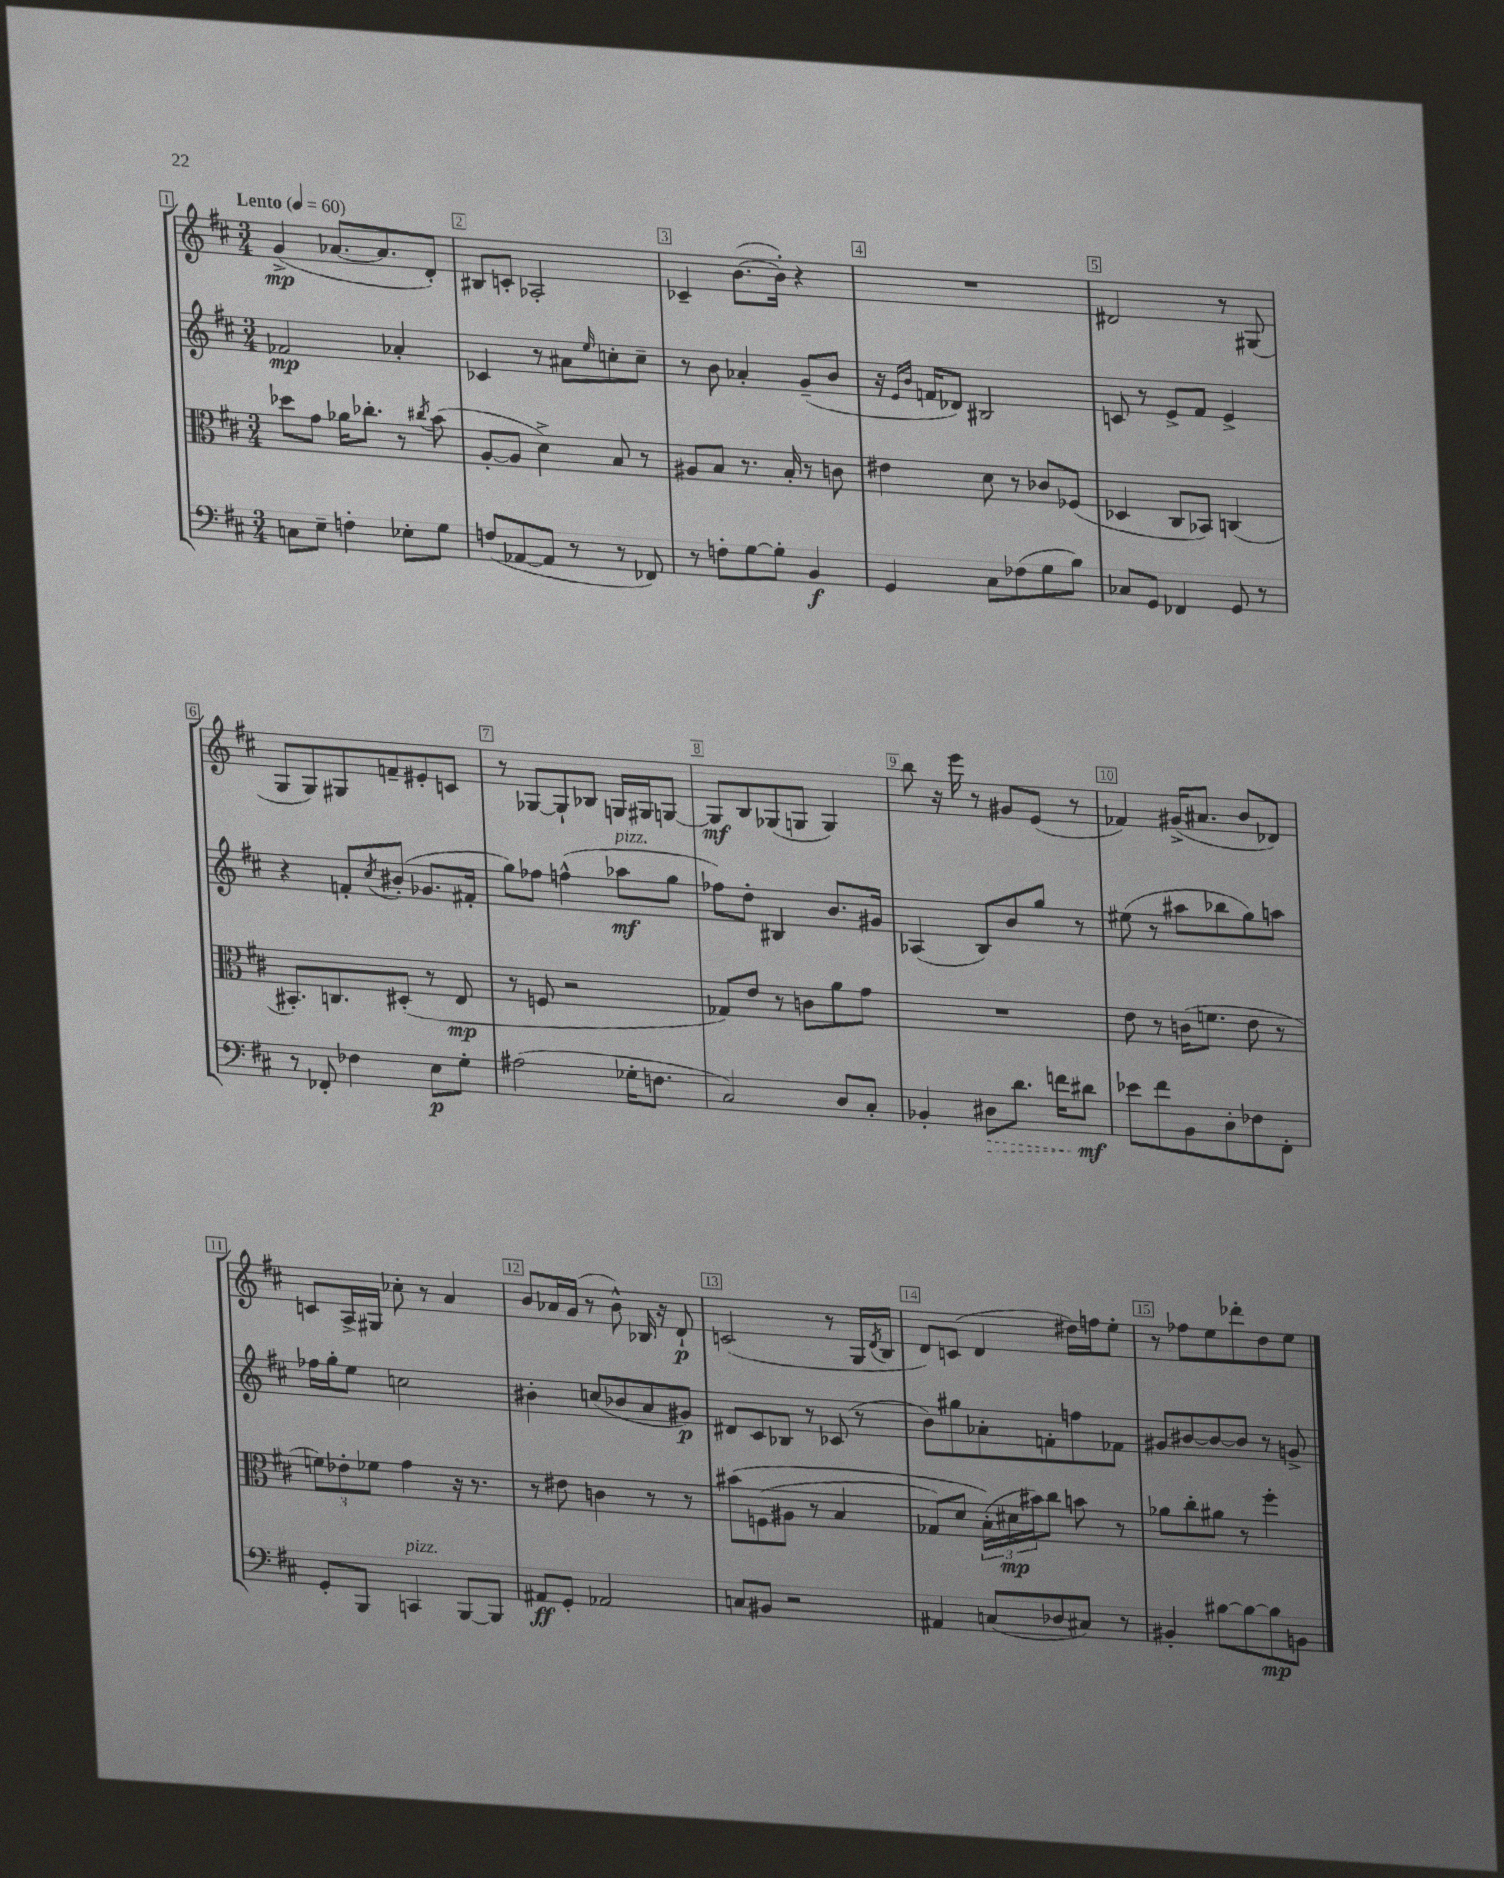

**kern	**kern	**kern	**kern
*staff4	*staff3	*staff2	*staff1
*clefF4	*clefC3	*clefG2	*clefG2
*k[f#c#]	*k[f#c#]	*k[f#c#]	*k[f#c#]
*M3/4	*M3/4	*M3/4	*M3/4
*MM60	*MM60	*MM60	*MM60
8C	8dd-	2f-	(4g^
8E~	8g	.	.
4F'	16a-	.	[8.a-
.	8.cc-'	.	.
.	.	.	8.a-]
8E-'	8r	4a-'	.
.	8qcc#	.	.
8G	(8b	.	8d')
=	=	=	=
(8F	[8A'	4c-	8B#
[8AA-	8A]	.	8c'
8AA-]	4d^)	8r	2A-'
8r	.	8a#	.
.	.	16qqee	.
8r	8B	8cc'	.
8FF-)	8r	8cc~	.
=	=	=	=
8r	8A#	8r	4c-~
8F'	8B	8b	.
[8G	8.r	4a-'	([8.b
8G']	.	.	.
.	16B'	.	16b'])
4BB	8r	(8g~	4r
.	8c	8b	.
=	=	=	=
4GG	4e#	16r	2.r
.	.	16qqe	.
.	.	16qqb	.
.	.	16f	.
.	.	8d-)	.
8C#	8d	2B#	.
(8F-	8r	.	.
8G	8c-	.	.
8B)	(8F-	.	.
=	=	=	=
8C-	4D-	8c	2d#
8GG	.	8r	.
4FF-	8C#	8e^	.
.	8BB-)	8f#	.
8GG	(4C	4e^	8r
8r	.	.	(8G#
=	=	=	=
8r	8.BB#')	4r	8G
8FF-'	.	.	8G)
.	8.C	.	.
4F-	.	8f'	8G#
.	.	8qcc#	.
.	(8D#'	(8b#'	8f~
8E	8r	8.g-	8e#'
8G'	8E	.	8c
.	.	16f#'	.
=	=	=	=
(2A#	8r	8gg)	8r
.	8F	8ff-	[8G-
.	2r	(4ff^^	8G-`]
.	.	.	8B-
16G-'	.	8aa-	16G
8.F	.	.	16G#
.	.	8gg	[8G
=	=	=	=
2C#)	8G-)	8ff-)	8G]
.	8e	8dd'	8B
.	8r	4B#	(8G-
.	8c	.	8G
8D	8a	8.b	4G)
8C#'	8g	.	.
.	.	16g#	.
=	=	=	=
4BB-'	2.r	(4A-	8bb
.	.	.	16r
.	.	.	16eee
8D#	.	8B)	8r
8.d	.	8b	8g#
.	.	8gg	(8e
16f	.	.	.
8d#	.	8r	8r
=	=	=	=
8e-	8e	(8ee#	4f-)
8f#	8r	8r	.
8BB	(16c	8aa#	(16g#^
.	8.f	.	8.a#
8D'	.	8bb-	.
8F-	8e	8gg)	8b
8FF#'	8r	8aa	8d-)
=	=	=	=
8GG'	12f)	16ff-	8c
.	.	16gg'	.
.	12e-'	.	.
8BBB	.	8ee	16A^
.	12f-	.	.
.	.	.	16G#
4CC	4g	2cc	8cc-'
.	.	.	8r
[8BBB	16r	.	4a
.	8.r	.	.
8BBB]	.	.	.
=	=	=	=
8AA#	8r	4b#'	8b
8GG'	8e#	.	16a-
.	.	.	(16g
2AA-	4c	(8cc	8r
.	.	8b-	8b^^)
.	8r	8a	16B-
.	.	.	16r
.	8r	8g#)	8d`
=	=	=	=
8C	&(8b#	8d#	(2c
8BB#	(8F	8c#	.
2r	8A#	8B-	.
.	8r	8r	.
.	4B	(8c-	8r
.	.	8r	16G
.	.	.	8qd
.	.	.	16B
=	=	=	=
4AA#	8G-)	8b)	8d)
.	8d	8gg#	(8c
(8C	(24B'&)	8a-'	4d
.	24d#	.	.
.	24b#)	.	.
8D-	8cc#	8f'	.
8C#)	8b	8ff	16dd#)
.	.	.	16ff
8r	8r	8f-	8ee'
=	=	=	=
4BB#'	8a-	8g#	8r
.	8cc#'	[8b#	8ff-
[8B#	8a#	8b#_	8ee
8B#_	8r	8b#]	8ddd-'
8B#]	4ff#'	8r	8dd
8BB	.	8g^	8ee
==	==	==	==
*-	*-	*-	*-
